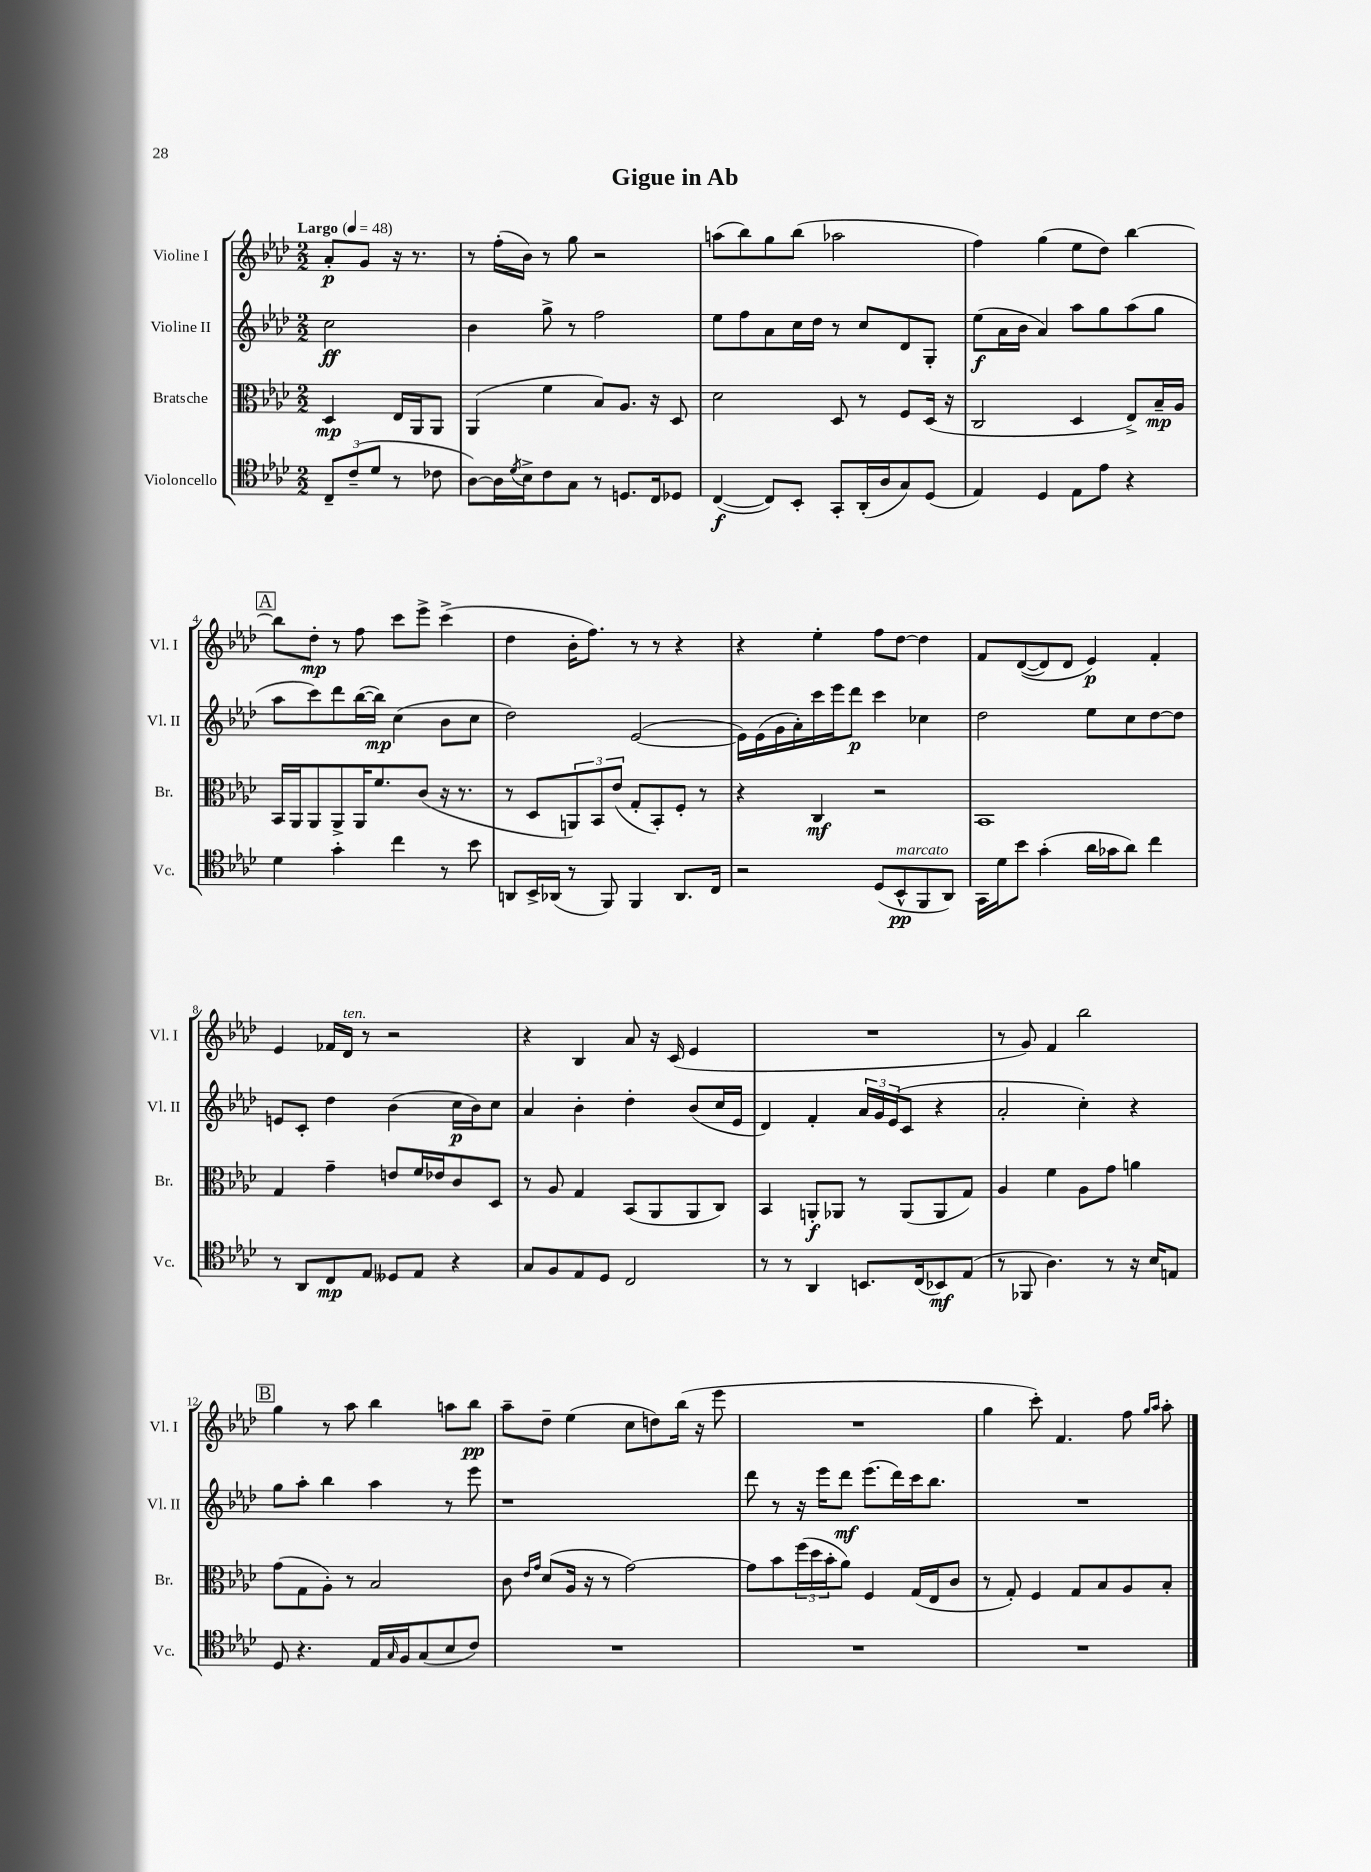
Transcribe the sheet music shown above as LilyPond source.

\header { title = "Gigue in Ab" }
<<
\new StaffGroup <<
\new Staff = "s0" \with { instrumentName = "Violine I" shortInstrumentName = "Vl. I" } {
    \clef treble \key aes \major \numericTimeSignature \time 2/2 \partial 2 \tempo "Largo" 4 = 48
    aes'8-.\p g'8 r16 r8. |
    r8 f''16-.( bes'16) r8 g''8 r2 |
    a''8( bes''8) g''8 bes''8( aes''2 |
    f''4) g''4( ees''8 des''8) bes''4~ |
    \mark \markup { \box "A" } bes''8 des''8-.\mp r8 f''8 c'''8 ees'''8-> c'''4->( |
    des''4 bes'16-. f''8.) r8 r8 r4 |
    r4 ees''4-. f''8 des''8~ des''4 |
    f'8 des'8~(\( des'8) des'8 ees'4\p\) f'4-. |
    ees'4 fes'16 des'16^\markup { \italic "ten." } r8 r2 |
    r4 bes4 aes'8 r16 c'16( ees'4 |
    R1 |
    r8 g'8) f'4 bes''2 |
    \mark \markup { \box "B" } g''4 r8 aes''8 bes''4 a''8 bes''8\pp |
    aes''8-- des''8-- ees''4( c''8 d''8) bes''16( r16 ees'''8 |
    R1 |
    g''4 c'''8-.) f'4. f''8 \grace { g''16 aes''16 } aes''8-. \bar "|." |
}
\new Staff = "s1" \with { instrumentName = "Violine II" shortInstrumentName = "Vl. II" } {
    \clef treble \key aes \major \numericTimeSignature \time 2/2 \partial 2
    c''2\ff |
    bes'4 g''8-> r8 f''2 |
    ees''8 f''8 aes'8 c''16 des''16 r8 c''8 des'8 g8-. |
    ees''8\f( aes'16 bes'16 aes'4) aes''8 g''8 aes''8( g''8 |
    \mark \markup { \box "A" } aes''8 c'''8) des'''8 bes''16~( bes''16\mp) c''4( bes'8 c''8 |
    des''2) ees'2~( |
    ees'16) ees'16( g'16 aes'16-.) c'''16 ees'''16 des'''8\p c'''4 ces''4 |
    des''2 ees''8 c''8 des''8~ des''8 |
    e'8 c'8-. des''4 bes'4( c''16\p bes'16) c''8 |
    aes'4 bes'4-. des''4-. bes'8( c''16 ees'16 |
    des'4) f'4-. \tuplet 3/2 { aes'16 g'16 ees'16( } c'8 r4 |
    aes'2-. c''4-.) r4 |
    \mark \markup { \box "B" } g''8 aes''8-. bes''4 aes''4 r8 ees'''8 |
    r1 |
    des'''8 r8 r16 ees'''16 des'''8\mf ees'''8.( des'''16) c'''16 bes''8. |
    R1 \bar "|." |
}
\new Staff = "s2" \with { instrumentName = "Bratsche" shortInstrumentName = "Br." } {
    \clef alto \key aes \major \numericTimeSignature \time 2/2 \partial 2
    des4\mp ees16 aes,16 aes,8 |
    aes,4( f'4 bes8) aes8. r16 des8 |
    des'2 des8 r8 f8 des16( r16 |
    c2 des4 ees8->) bes16--\mp aes16 |
    \mark \markup { \box "A" } bes,16 aes,16 aes,8 aes,8-> aes,16 f'8. c'8( r16 r8. |
    r8 des8 \tuplet 3/2 { a,8) bes,8 ees'8( } g8-. bes,8-.) f8-. r8 |
    r4 c4\mf r2 |
    bes,1 |
    g4 g'4-- e'8 f'16 ees'16 c'8 des8 |
    r8 aes8 g4 bes,8( aes,8 aes,8 c8) |
    bes,4 a,8-.\f aes,8 r8 aes,8( aes,8 g8) |
    aes4 f'4 aes8 g'8 a'4 |
    \mark \markup { \box "B" } g'8( g8 aes8-.) r8 bes2 |
    c'8 \grace { ees'16 g'16 } des'8( aes16 r16 r8 g'2~) |
    g'8 bes'8 \tuplet 3/2 { f''16( des''16 bes'16-. } aes'8) f4 g16( ees16 c'8 |
    r8 g8-.) f4 g8 bes8 aes8 bes8-. \bar "|." |
}
\new Staff = "s3" \with { instrumentName = "Violoncello" shortInstrumentName = "Vc." } {
    \clef tenor \key aes \major \numericTimeSignature \time 2/2 \partial 2
    \tuplet 3/2 { c8-- c'8--( des'8 } r8 ces'8 |
    aes8~) aes16 \acciaccatura { des'8 } bes16-> c'8 g8 r8 d8. c16 des8 |
    c4~\f( c8) bes,8-. g,8-. aes,16-.( aes16 g8) des8( |
    ees4) des4 ees8 ees'8 r4 |
    \mark \markup { \box "A" } des'4 g'4-. c''4 r8 bes'8 |
    a,8 bes,16-> aes,16( r8 f,8) f,4 aes,8. c16 |
    r2 des8( bes,8-^\pp^\markup { \italic "marcato" } f,8 aes,8) |
    g,16 des'16 bes'8 g'4-.( aes'16 ges'16 aes'8) c''4 |
    r8 aes,8 c8\mp ees8 deses8 ees8 r4 |
    g8 f8 ees8 des8 c2 |
    r8 r8 aes,4 b,8. c16( bes,8\mf) ees8( |
    r8 fes,8 aes4.) r8 r16 bes16 e8 |
    \mark \markup { \box "B" } des8 r4. ees16 \grace { g16 } f16 g8( bes8 c'8) |
    R1 |
    R1 |
    R1 \bar "|." |
}
>>
>>
